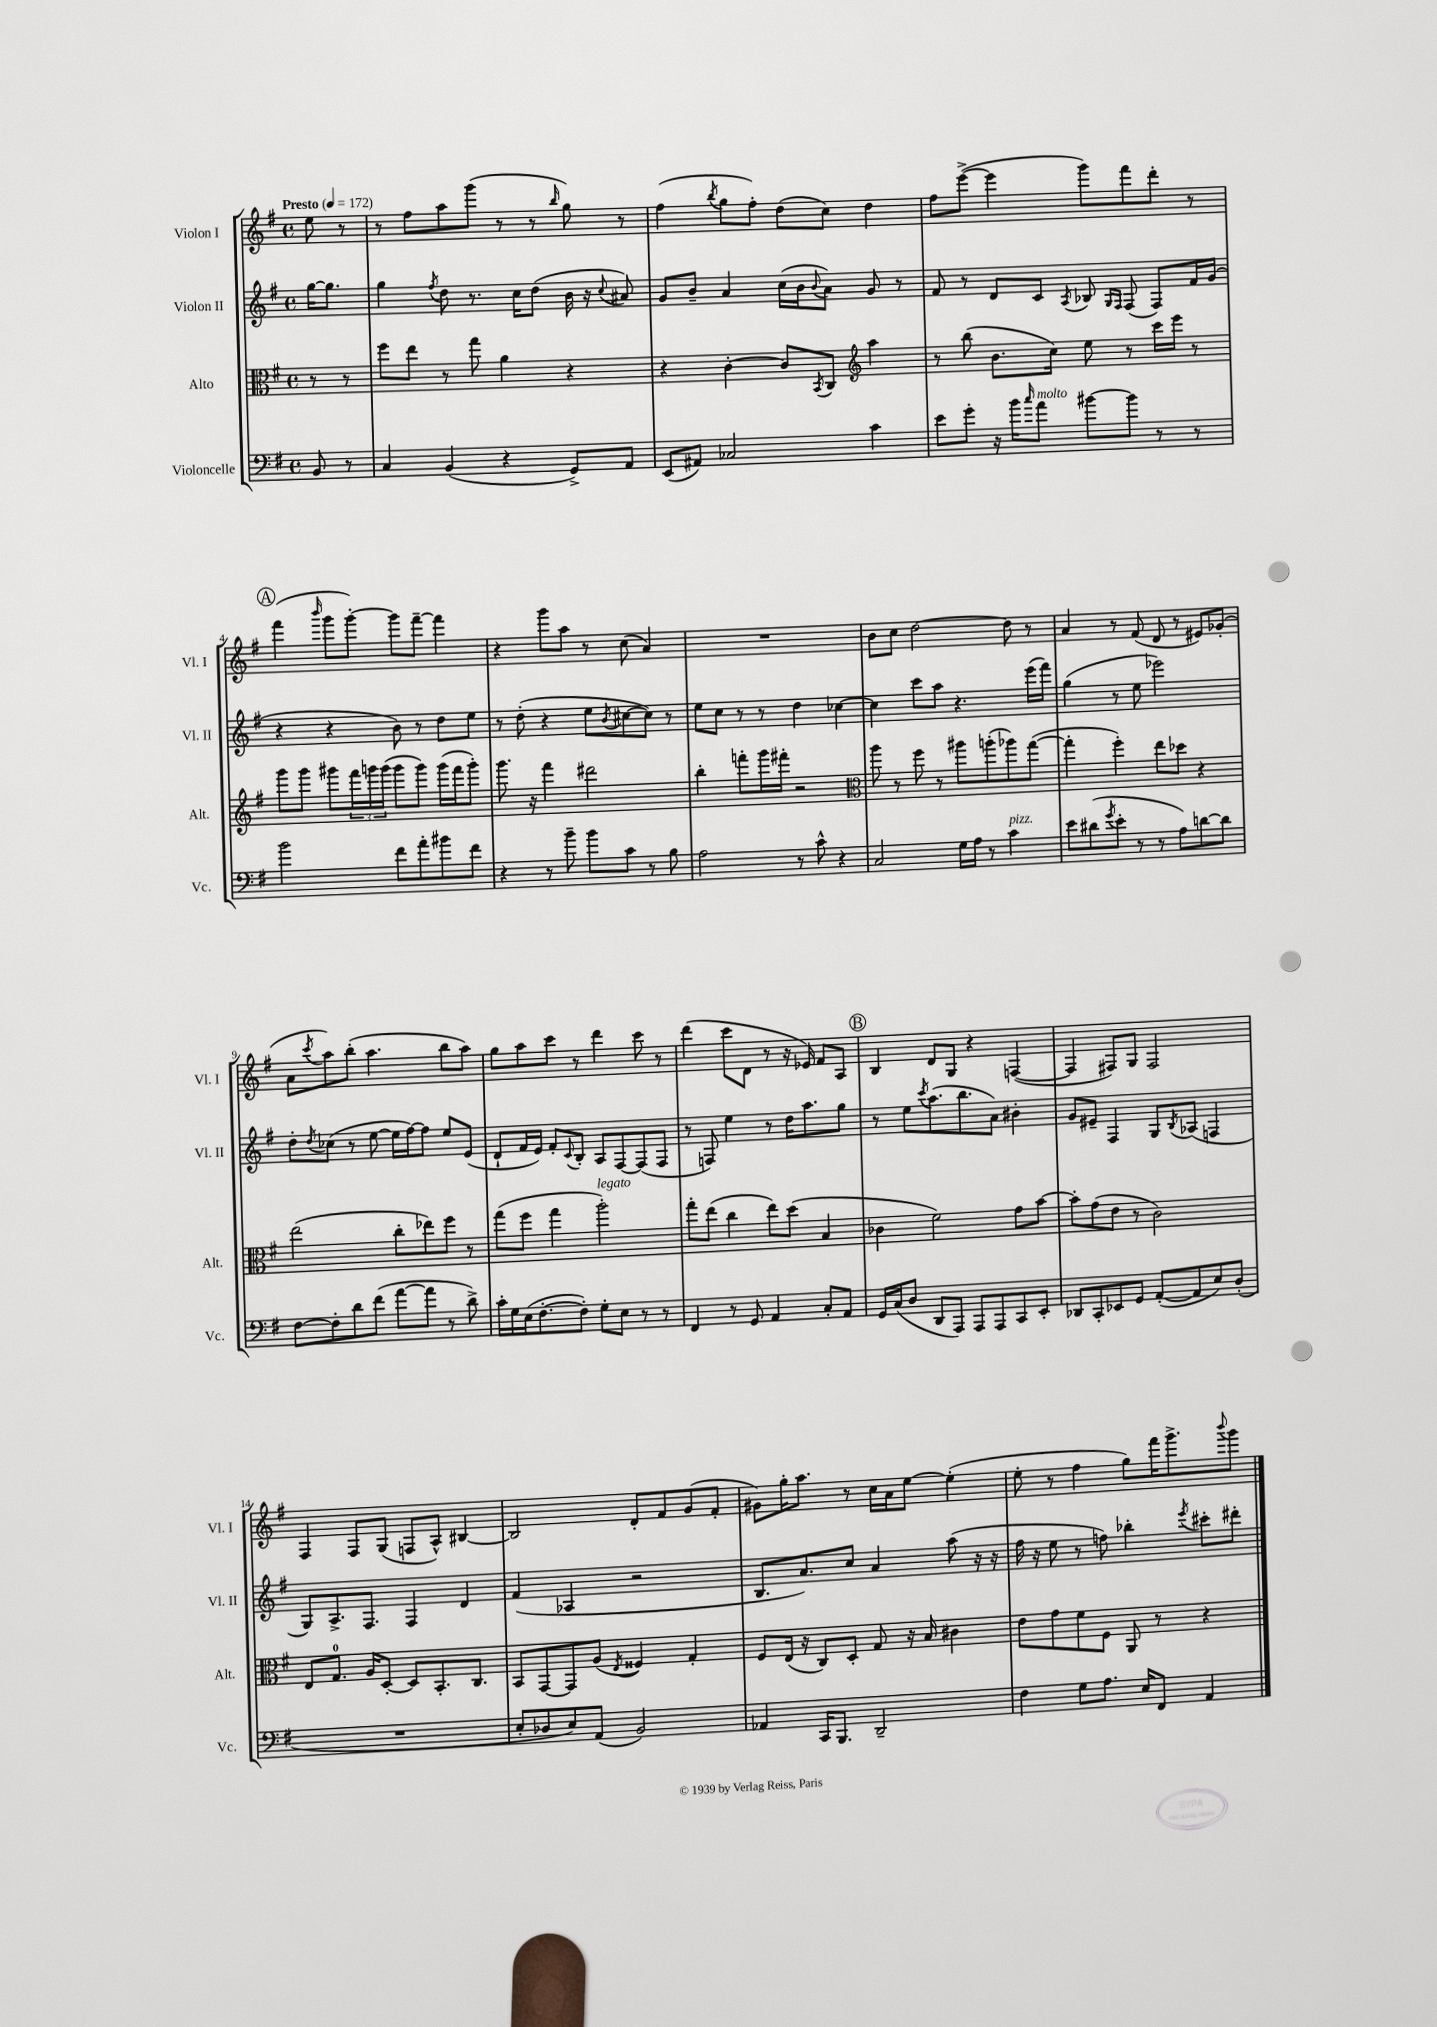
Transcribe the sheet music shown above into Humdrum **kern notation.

**kern	**kern	**kern	**kern
*staff4	*staff3	*staff2	*staff1
*clefF4	*clefC3	*clefG2	*clefG2
*k[f#]	*k[f#]	*k[f#]	*k[f#]
*M4/4	*M4/4	*M4/4	*M4/4
*met(c)	*met(c)	*met(c)	*met(c)
*MM172	*MM172	*MM172	*MM172
8BB	8r	[16gg	8ee
.	.	8.gg]	.
8r	8r	.	8r
=	=	=	=
4C	8ff#	4gg	8r
.	8ee	.	8ff#
.	.	8qff#	.
(4BB	8r	8dd	8aa
.	8gg	8.r	(8ggg
4r	4a	.	8r
.	.	16cc	.
.	.	(8dd	8r
.	.	.	16qqbb
8GG^)	4r	16b	8gg)
.	.	16r	.
.	.	8qqcc	.
8AA	.	8a#)	8r
=	=	=	=
(8EE	4r	8g	(4ff#
8AA#)	.	8b~	.
.	.	.	8qbb
2C-	[4c'	4a	8gg
.	.	.	8ff#')
.	8c]	(16cc	(8dd
.	.	16b	.
.	8qBB	8qqb	.
.	8C	8a)	8cc)
*	*clefG2	*	*
4c	4aa	8g	4dd
.	.	8r	.
=	=	=	=
8e	8r	8f#	8ff#
8g'	(8bb	8r	([8eee^
16r	8.b	8d	4eee]
16b	.	.	.
16qqcc	.	.	.
8a	.	8c	.
.	16cc)	.	.
.	.	8qA	.
[8b#	8ee	8B-	8ggg)
.	.	16qqG	.
.	.	16qqF#	.
8b#]	8r	(8F#	8fff#
8r	16ccc	8F#)	8ddd'
.	16eee	.	.
8r	8r	16f#	8r
.	.	(16g	.
=	=	=	=
2b	8ggg	4r	(4fff#
.	8ggg	.	.
.	.	.	16qqbbb
.	8ggg#	4r	8ggg
.	24fff#	.	[8ggg')
.	24ggg	.	.
.	(24ggg	.	.
8f#	8ggg	8b)	8ggg]
8a'	8ggg)	8r	[8fff#~
8b#	(16ggg	8dd	4fff#]
.	16fff#	.	.
8f#	8ggg')	8ee	.
=	=	=	=
4r	8.ggg	8r	4r
.	.	(8dd'	.
.	16r	.	.
8r	4fff#	4r	8ggg
8b~	.	.	8aa
8b	2ddd#	8ee	8r
.	.	8qb	.
8c	.	[8cc#	(8cc
8r	.	8cc#])	4a)
8B	.	8r	.
=	=	=	=
2A	4bb'	8ee	1r
.	.	8cc	.
.	8fff'	8r	.
.	16ggg	8r	.
.	16fff#'	.	.
8r	2r	4dd	.
8c^^	.	.	.
4r	.	[4cc-	.
=	=	=	=
*	*clefC3	*	*
2C	8aa	4cc-]	8b
.	8r	.	8cc
.	8ff#	8ccc	[2dd
.	8r	8aa	.
16G	8aa#	4.r	.
16A	.	.	.
8r	(8aa'	.	.
4c	8aa-)	.	8dd]
.	([8gg	(16eee	8r
.	.	16fff#)	.
=	=	=	=
8e	4gg']	(4gg	4a
(8d#	.	.	.
8qg	.	.	.
8e'	4ff#')	8r	8r
8r	.	8ee	(8f#
8r	8ee	2eee-)	8d
8A)	8dd-	.	8r
[8d	4r	.	8e#)
8d]	.	.	(8g-'
=	=	=	=
[8F#	(2ee	8dd'	8a
.	.	8qdd	8qccc
8F#']	.	(8cc-	8aa)
8d	.	8r	(8bb'
(8f#	.	[8ee	4.aa
[8a	8cc'	16ee]	.
.	.	[16ff#)	.
8a]	8ee-)	8ff#]	.
8r	8ff#	8ee	8bb
8d^)	8r	(8e	8aa)
=	=	=	=
16c'	(8gg	8d`	8gg
16G	.	.	.
(16E	8ff#	16f#	8aa
[8.F#'	.	16e)	.
.	4gg	8f#'	8ccc
.	.	8qqc	.
8F#'])	.	8B'	8r
8G'	2aa')	8A	4ddd
8E	.	[8F#	.
8r	.	(8F#]	8ccc
8r	.	8F#	8r
=	=	=	=
4FF#	8gg'	8r	(4ddd
.	(8ee	8F)	.
8r	4cc	4ee	8ccc
8GG	.	.	8d
4AA	8ee)	8r	8r
.	(8dd	16dd	16r
.	.	8.aa	16e-)
8C'	4B	.	8f#
8AA	.	8gg	8A
=	=	=	=
16GG	4c-	8r	4B
(16C	.	.	.
8D	.	8ee	.
.	.	8qccc	.
8DD	2f#)	(8.aa	8d
8AAA)	.	.	8G
.	.	8.bb	.
8AAA	.	.	4r
8AAA	.	8a)	.
8CC	8g	4b#'	([4F
8EE'	[8b	.	.
=	=	=	=
8DD-	8b']	8g	4F]
8CC'	(8g	8e#~	.
8EE-	8e	4F#	8F#)
8GG	8r	.	8G
([8AA'	2c)	8G	2F#
.	.	8qB	.
8AA]	.	(8A-	.
8E)	.	4F	.
(8D'	.	.	.
=	=	=	=
1r	8E	8G)	4F#
.	8.G	8.A^	.
.	.	.	8F#
.	16A	8.F#	.
.	[8D'	.	(8G
.	8D]	4F#	8F
.	8.BB'	.	8A^^)
.	.	4d	[4B#
.	8.C	.	.
=	=	=	=
8E'	8BB	(4f#	2B#]
8D-	[8GG	.	.
8E)	8GG]	4A-	.
(8AA	(8A	.	.
.	8qE	.	.
2BB)	4F##)	2r	8d'
.	.	.	8f#
.	4G'	.	(8g
.	.	.	8f#'
=	=	=	=
4AA-	8F#	8.B	8g#)
.	(16E	.	16gg'
.	16r	8.a)	8.aa
16CC	8C)	.	.
8.BBB	.	.	.
.	8D'	8cc	8r
2DD~	8G	4a	16cc
.	.	.	16a
.	16r	.	[8ee
.	16B	.	.
.	4c#	(8aa	(4ee']
.	.	16r	.
.	.	16r	.
=	=	=	=
4F#	8e	16ff#	8ee'
.	.	16r	.
.	8g	8ee	8r
8G	8f#	8r	4ff#
8.A	8F#	8ff)	.
.	8AA	4bb-'	8gg)
16E	.	.	.
8FF#	8r	.	16fff#
.	.	.	8.ggg^
.	.	8qeee	.
4AA	4r	8ccc#'	.
.	.	.	8qqbbb
.	.	8ddd#'	8ggg
==	==	==	==
*-	*-	*-	*-
